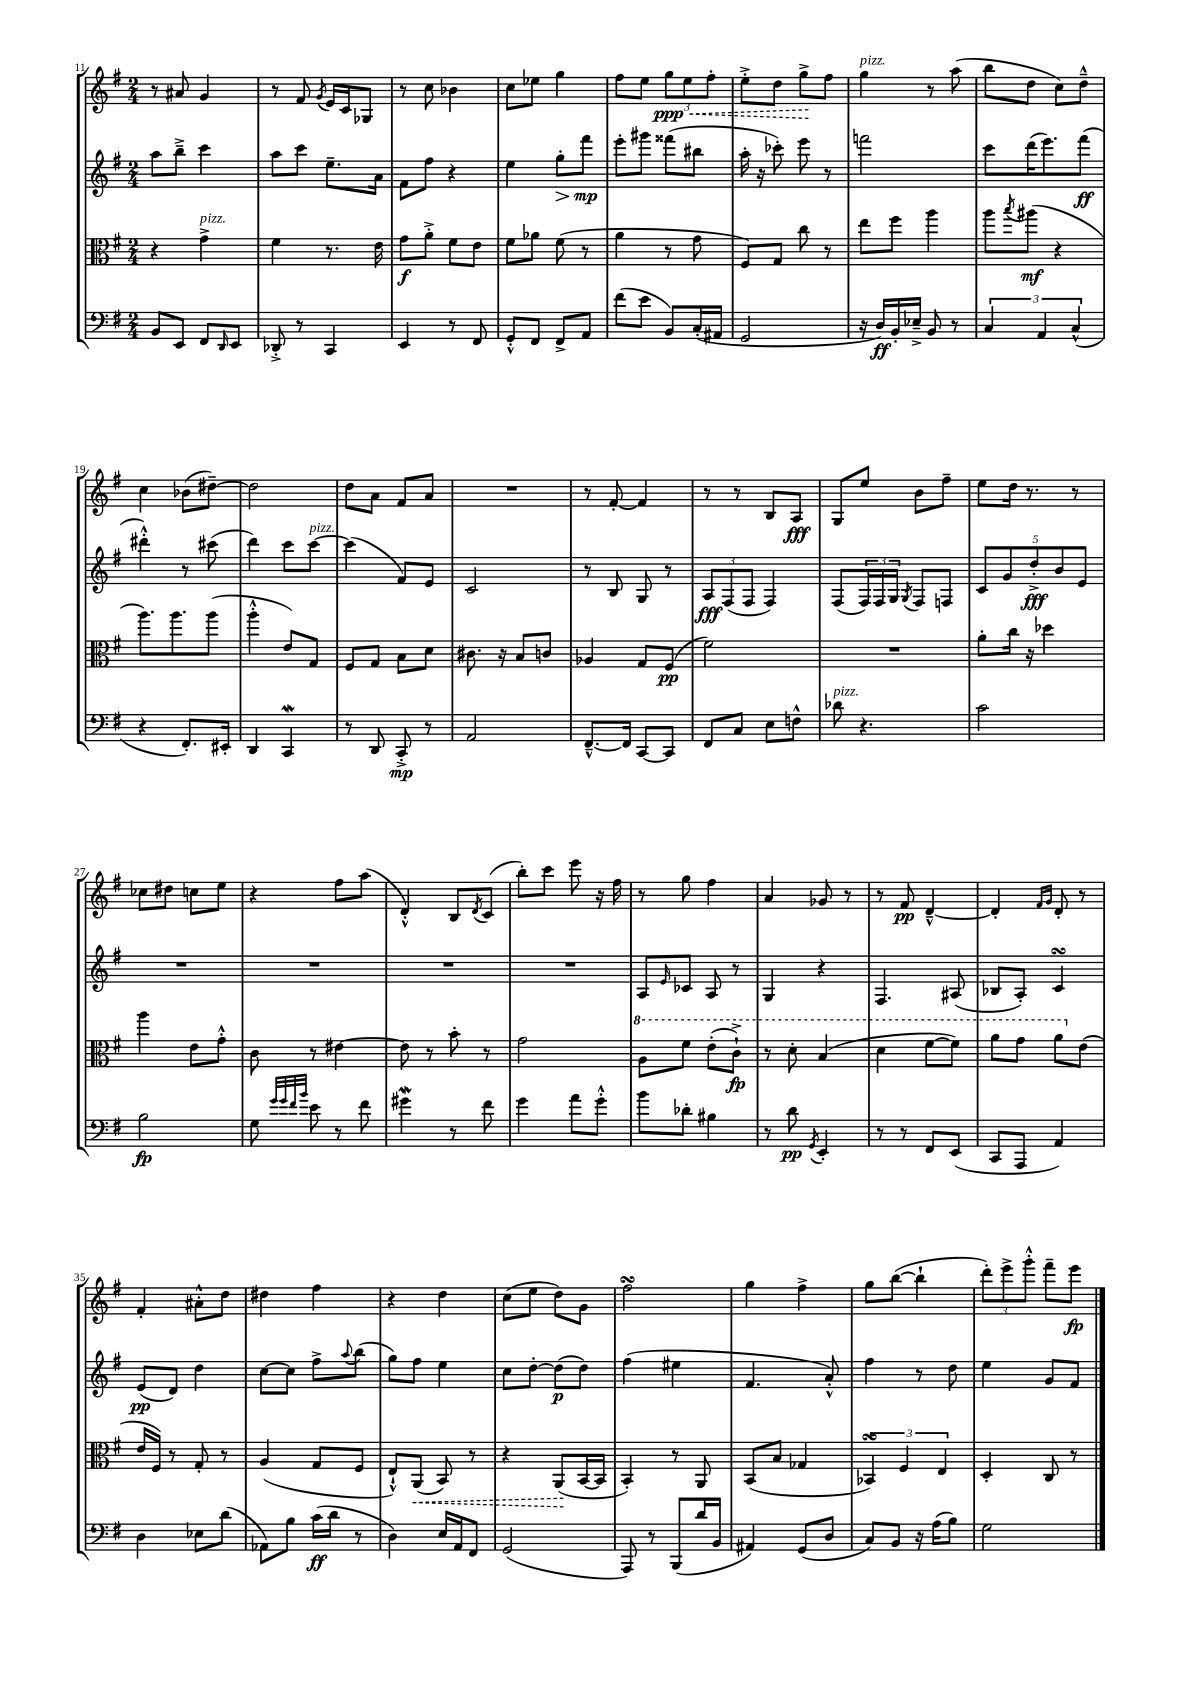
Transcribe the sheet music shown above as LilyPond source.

<<
\new StaffGroup <<
\new Staff = "s0" {
    \clef treble \key g \major \numericTimeSignature \time 2/4
    r8 ais'8 g'4 |
    r8 fis'8 \acciaccatura { g'8 } e'16 c'16 ges8 |
    r8 c''8 bes'4 |
    c''8 ees''8 g''4 |
    fis''8 e''8 \tuplet 3/2 { \once \override Hairpin.style = #'dashed-line g''8\ppp\< e''8 fis''8-. } |
    e''8-.-> d''8 g''8->\! fis''8 |
    g''4^\markup { \italic "pizz." } r8 a''8( |
    b''8 d''8 c''8) d''8---^ |
    c''4 bes'8( dis''8~--) |
    dis''2 |
    d''8 a'8 fis'8 a'8 |
    R2 |
    r8 fis'8~-. fis'4 |
    r8 r8 b8 a8\fff |
    g8 e''8 b'8 fis''8-- |
    e''8 d''16 r8. r8 |
    ces''8 dis''8 c''8 e''8 |
    r4 fis''8 a''8( |
    d'4-.-^) b8 \acciaccatura { d'8 } c'8( |
    b''8-.) c'''8 e'''8 r16 fis''16 |
    r8 g''8 fis''4 |
    a'4 ges'8 r8 |
    r8 fis'8\pp d'4~---^ |
    d'4-. \grace { fis'16 g'16 } d'8-. r8 |
    fis'4-. ais'8-.-^ d''8 |
    dis''4 fis''4 |
    r4 d''4 |
    c''8( e''8 d''8) g'8 |
    fis''2\turn |
    g''4 fis''4-> |
    g''8 b''8~( b''4-! |
    \tuplet 3/2 { d'''8-.) e'''8-> g'''8-.-^ } fis'''8-- e'''8\fp \bar "|." |
}
\new Staff = "s1" {
    \clef treble \key g \major \numericTimeSignature \time 2/4
    a''8 b''8---> c'''4 |
    a''8 c'''8 e''8.-- a'16 |
    fis'8 fis''8 r4 |
    e''4 g''8-.\> fis'''8\mp\! |
    e'''8-. gis'''8 fisis'''8( bis''8 |
    a''16-. r16 ces'''8-.) e'''8 r8 |
    f'''2 |
    c'''8 d'''16( e'''8.) fis'''8\ff( |
    dis'''4-.-^) r8 cis'''8( |
    d'''4) c'''8 c'''8~^\markup { \italic "pizz." } |
    c'''4( fis'8) e'8 |
    c'2 |
    r8 b8 g8 r8 |
    \tuplet 3/2 { a8\fff fis8( fis8 } fis4) |
    fis8( \tuplet 3/2 { fis16) fis16 g16 } \acciaccatura { g8 } fis8 f8 |
    \tuplet 5/4 { c'8 g'8 d''8-.->\fff b'8 e'8 } |
    R2 |
    R2 |
    R2 |
    R2 |
    a8 \grace { e'16 } ces'8 a8 r8 |
    g4 r4 |
    fis4. ais8( |
    bes8 a8-.) c'4\turn |
    e'8\pp( d'8) d''4 |
    c''8~ c''8 fis''8-> \appoggiatura { a''8 } b''8( |
    g''8) fis''8 e''4 |
    c''8 d''8~-. d''8\p( d''8) |
    fis''4( eis''4 |
    fis'4. a'8-.-^) |
    fis''4 r8 d''8 |
    e''4 g'8 fis'8 \bar "|." |
}
\new Staff = "s2" {
    \clef alto \key g \major \numericTimeSignature \time 2/4
    r4 g'4->^\markup { \italic "pizz." } |
    fis'4 r8. e'16 |
    g'8\f a'8-.-> fis'8 e'8 |
    fis'8 aes'8 fis'8( r8 |
    a'4 r8 g'8 |
    fis8) g8 c''8 r8 |
    e''8 fis''8 a''4 |
    a''8 \acciaccatura { b''8 } ais''8\mf( r4 |
    a''8.) a''8. a''8( |
    a''4-.-^ e'8) g8 |
    fis8 g8 b8 d'8 |
    cis'8. r16 b8 c'8 |
    aes4 g8 fis8\pp( |
    fis'2) |
    R2 |
    a'8-. c''16 r16 des''4 |
    a''4 e'8 g'8-.-^ |
    c'8 r8 eis'4~ |
    eis'8 r8 b'8-. r8 |
    g'2 |
    \ottava #1 a'8 fis''8 e''8-.( c''8-!->\fp) |
    r8 d''8-. b'4( |
    d''4 fis''8~ fis''8) |
    a''8 g''8 a''8 \ottava #0 e'8( |
    e'16 fis16) r8 g8-. r8 |
    a4( g8 fis8 |
    e8-!-^) \once \override Hairpin.style = #'dashed-line a,8\<( b,8) r8 |
    r4 a,8\!( b,16~ b,16 |
    b,4-.) r8 a,8 |
    b,8( b8 ges4 |
    \tuplet 3/2 { bes,4\turn) fis4 e4 } |
    d4-. c8 r8 \bar "|." |
}
\new Staff = "s3" {
    \clef bass \key g \major \numericTimeSignature \time 2/4
    b,8 e,8 fis,8 \grace { d,16 } e,8 |
    des,8-.-> r8 c,4 |
    e,4 r8 fis,8 |
    g,8-.-^ fis,8 fis,8-> a,8 |
    fis'8( e'8 b,8) c16-.( ais,16 |
    g,2 |
    r16 d16\ff) b,16-. ees16---> b,8 r8 |
    \tuplet 3/2 { c4 a,4 c4-^( } |
    r4 fis,8.-.) eis,16-. |
    d,4 c,4\mordent |
    r8 d,8 c,8-.->\mp r8 |
    a,2 |
    fis,8.~---^ fis,16 c,8~ c,8 |
    fis,8 c8 e8 f8-^ |
    des'8^\markup { \italic "pizz." } r4. |
    c'2 |
    b2\fp |
    g8 \grace { g'32 g'32 fis'32 b'32 } e'8 r8 fis'8 |
    gis'4\mordent r8 fis'8 |
    g'4 a'8 g'8-.-^ |
    b'8 des'8-. bis4 |
    r8 d'8\pp \acciaccatura { g,8 } e,4-. |
    r8 r8 fis,8 e,8( |
    c,8 a,,8 a,4) |
    d4 ees8 d'8( |
    aes,8) b8 c'16\ff( d'16 r8 |
    d4) e16 a,16 fis,8 |
    g,2( |
    a,,8) r8 b,,8( d'16 b,16 |
    ais,4) g,8( d8 |
    c8) b,8 r16 a16( b8) |
    g2 \bar "|." |
}
>>
>>
\layout { \context { \Score currentBarNumber = #11 } }
